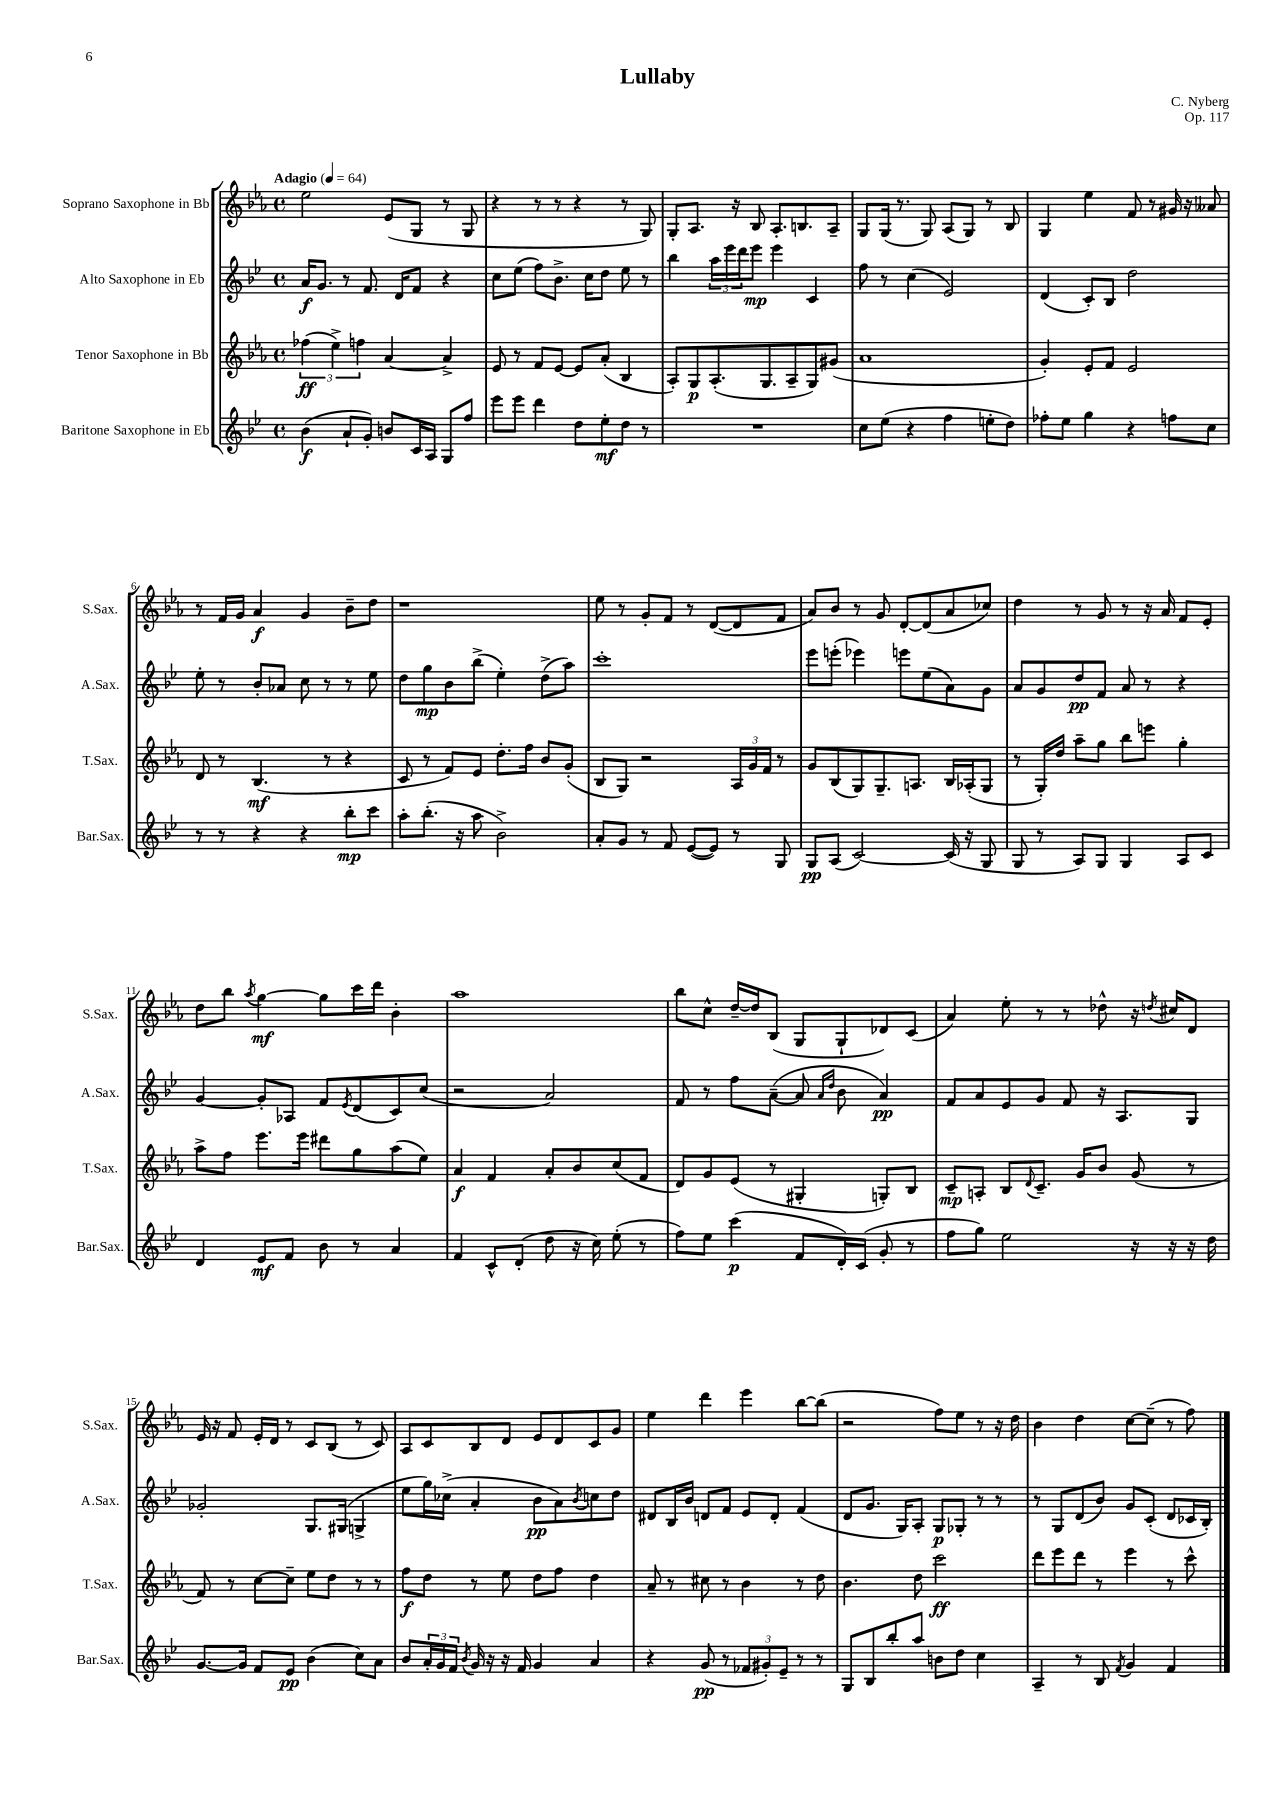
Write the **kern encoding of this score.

**kern	**dynam	**kern	**dynam	**kern	**dynam	**kern	**dynam
*part4	*part4	*part3	*part3	*part2	*part2	*part1	*part1
*staff4	*staff4	*staff3	*staff3	*staff2	*staff2	*staff1	*staff1
*I"Baritone Saxophone in Eb	*	*I"Tenor Saxophone in Bb	*	*I"Alto Saxophone in Eb	*	*I"Soprano Saxophone in Bb	*
*I'Bar.Sax.	*	*I'T.Sax.	*	*I'A.Sax.	*	*I'S.Sax.	*
*clefG2	*	*clefG2	*	*clefG2	*	*clefG2	*
*k[b-e-]	*	*k[b-e-a-]	*	*k[b-e-]	*	*k[b-e-a-]	*
*M4/4	*	*M4/4	*	*M4/4	*	*M4/4	*
*met(c)	*	*met(c)	*	*met(c)	*	*met(c)	*
*MM64	*	*MM64	*	*MM64	*	*MM64	*
=1	=1	=1	=1	=1	=1	=1	=1
!	!	!	!	!	!	!LO:TX:a:B:t=Adagio	!
(4b-\	f	(6ff-X\	ff	16a/KL	f	2ee-\	.
.	.	.	.	8.g/J	.	.	.
.	.	6ee-^\)	.	.	.	.	.
8a`/L	.	.	.	8r	.	.	.
.	.	6ffn\	.	.	.	.	.
8g'/J)	.	.	.	8.f/	.	.	.
8bn/L	.	[4a-/	.	.	.	(8e-/L	.
.	.	.	.	16d/KL	.	.	.
16c/L	.	.	.	8f/J	.	8G/J	.
16A/JJ	.	.	.	.	.	.	.
8G/L	.	4a-^/]	.	4r	.	8r	.
8ff/J	.	.	.	.	.	8G/	.
=2	=2	=2	=2	=2	=2	=2	=2
8eee-\L	.	8e-/	.	8cc\L	.	4r	.
8eee-\J	.	8r	.	(8ee-\J	.	.	.
4ddd\	.	8f/L	.	8ff\L)	.	8r	.
.	.	[8e-/J	.	8.b-^\J	.	8r	.
8dd\L	.	8e-/L]	.	.	.	4r	.
.	.	.	.	16cc\KL	.	.	.
8ee-'\	mf	(8a-'/J	.	8dd\J	.	.	.
8dd\J	.	4B-/	.	8ee-\	.	8r	.
8r	.	.	.	8r	.	8G/)	.
=3	=3	=3	=3	=3	=3	=3	=3
1r	.	8A-'/L)	.	4bb-\	.	8G'/L	.
.	.	8G/	p	.	.	8.A-/J	.
.	.	(8.A-'/	.	24aa\LL	.	.	.
.	.	.	.	24eee-\	.	.	.
.	.	.	.	.	.	16r	.
.	.	.	.	24ddd\J	.	.	.
.	.	.	.	8eee-\J	mp	8B-/	.
.	.	8.G/	.	.	.	.	.
.	.	.	.	4eee-\	.	8.A-'/L	.
.	.	8A-~/	.	.	.	.	.
.	.	.	.	.	.	8.Bn/	.
.	.	8G/)	.	4c/	.	.	.
.	.	(8g#X/J	.	.	.	8A-~/J	.
=4	=4	=4	=4	=4	=4	=4	=4
8cc\L	.	1a-	.	8ff\	.	8G/L	.
(8ee-\J	.	.	.	8r	.	(16G/Jk	.
.	.	.	.	.	.	8.r	.
4r	.	.	.	(4cc\	.	.	.
.	.	.	.	.	.	8G/)	.
4ff\	.	.	.	2e-/)	.	(8A-/L	.
.	.	.	.	.	.	8G/J)	.
8een'\L	.	.	.	.	.	8r	.
8dd\J)	.	.	.	.	.	8B-/	.
=5	=5	=5	=5	=5	=5	=5	=5
8ff-X'\L	.	4g'/)	.	(4d/	.	4G/	.
8ee-\J	.	.	.	.	.	.	.
4gg\	.	8e-'/L	.	8c'/L)	.	4ee-\	.
.	.	8f/J	.	8B-/J	.	.	.
4r	.	2e-/	.	2dd\	.	8f/	.
.	.	.	.	.	.	8r	.
8ffn\L	.	.	.	.	.	16g#X/	.
.	.	.	.	.	.	16r	.
8cc\J	.	.	.	.	.	8a--X/	.
!!LO:LB:g=z
=6	=6	=6	=6	=6	=6	=6	=6
8r	.	8d/	.	8ee-'\	.	8r	.
8r	.	8r	.	8r	.	16f/LL	.
.	.	.	.	.	.	16g/JJ	.
4r	.	(4.B-/	mf	8b-'/L	.	4a-/	f
.	.	.	.	8a-X/J	.	.	.
4r	.	.	.	8cc\	.	4g/	.
.	.	8r	.	8r	.	.	.
8bb-'\L	mp	4r	.	8r	.	8b-~\L	.
8ccc\J	.	.	.	8ee-\	.	8dd\J	.
=7	=7	=7	=7	=7	=7	=7	=7
8aa'\L	.	8c/	.	8dd\L	.	1r	.
(8.bb-'\J	.	8r	.	8gg\	mp	.	.
.	.	8f/L)	.	8b-\	.	.	.
16r	.	.	.	.	.	.	.
8aa\	.	8e-/J	.	(8bb-^\J	.	.	.
2b-^\)	.	8.dd'\L	.	4ee-'\)	.	.	.
.	.	16ff\Jk	.	.	.	.	.
.	.	8b-/L	.	(8dd^\L	.	.	.
.	.	(8g'/J	.	8aa\J)	.	.	.
=8	=8	=8	=8	=8	=8	=8	=8
8a'/L	.	8B-/L	.	1ccc'	.	8ee-\	.
8g/J	.	8G/J)	.	.	.	8r	.
8r	.	2r	.	.	.	8g'/L	.
8f/	.	.	.	.	.	8f/J	.
([8e-/L	.	.	.	.	.	8r	.
8e-/J])	.	.	.	.	.	([8d/L	.
8r	.	24A-/LL	.	.	.	8d/]	.
.	.	24g/	.	.	.	.	.
.	.	24f/JJ	.	.	.	.	.
8G/	.	8r	.	.	.	8f/J	.
=9	=9	=9	=9	=9	=9	=9	=9
8G/L	pp	8g/L	.	8eee-\L	.	8a-/L)	.
(8A/J	.	(8B-/	.	(8eeen'\J	.	8b-/J	.
[2c/)	.	8G/)	.	4eee-X\)	.	8r	.
.	.	8.G~/	.	.	.	8g/	.
.	.	.	.	8eeen\L	.	[8d'/L	.
.	.	8.An/J	.	.	.	.	.
.	.	.	.	(8ee-\	.	(8d/]	.
(16c/]	.	16B-/LL	.	8a\)	.	8a-/	.
16r	.	(16A-X'/J	.	.	.	.	.
8G/	.	8G/J	.	8g\J	.	8cc-X/J)	.
=10	=10	=10	=10	=10	=10	=10	=10
8G/	.	8r	.	8a/L	.	4dd\	.
8r	.	16G'/LL)	.	8g/	.	.	.
.	.	16dd/JJ	.	.	.	.	.
8A/L)	.	8aa-~\L	.	8dd/	pp	8r	.
8G/J	.	8gg\J	.	8f/J	.	8g/	.
4G/	.	8bb-\L	.	8a/	.	8r	.
.	.	8eeen\J	.	8r	.	16r	.
.	.	.	.	.	.	16a-/	.
8A/L	.	4gg'\	.	4r	.	8f/L	.
8c/J	.	.	.	.	.	8e-'/J	.
!!LO:LB:g=z
=11	=11	=11	=11	=11	=11	=11	=11
4d/	.	8aa-^\L	.	[4g/	.	8dd\L	.
.	.	8ff\J	.	.	.	8bb-\J	.
.	.	.	.	.	.	8qaa-/	.
8e-/L	mf	8.eee-\L	.	8g'/L]	.	[4gg\	mf
8f/J	.	.	.	8A-X/J	.	.	.
.	.	16eee-\Jk	.	.	.	.	.
8b-\	.	8ddd#X\L	.	8f/L	.	8gg\L]	.
.	.	.	.	8qe-/	.	.	.
8r	.	8gg\	.	(8d/	.	16ccc\L	.
.	.	.	.	.	.	16ddd\JJ	.
4a/	.	(8aa-\	.	8c/)	.	4b-'\	.
.	.	8ee-\J)	.	(8cc/J	.	.	.
=12	=12	=12	=12	=12	=12	=12	=12
4f/	.	4a-/	f	2r	.	1aa-	.
8c^^/L	.	4f/	.	.	.	.	.
(8d'/J	.	.	.	.	.	.	.
8dd\	.	8a-'/L	.	2a/)	.	.	.
16r	.	8b-/	.	.	.	.	.
16cc\)	.	.	.	.	.	.	.
(8ee-'\	.	(8cc/	.	.	.	.	.
8r	.	8f/J	.	.	.	.	.
=13	=13	=13	=13	=13	=13	=13	=13
8ff\L)	.	8d/L)	.	8f/	.	8bb-\L	.
8ee-\J	.	8g/	.	8r	.	8cc^^\J	.
(4ccc\	p	(8e-/J	.	8ff\L	.	[16dd~/LL	.
.	.	.	.	.	.	16dd/J]	.
.	.	8r	.	([8a~\J	.	(8B-/J	.
8f/L	.	4G#X'/	.	8a/]	.	8G/L	.
.	.	.	.	16qqa/LL	.	.	.
.	.	.	.	16qqdd/JJ	.	.	.
16d'/L)	.	.	.	8b-\	.	8G`/	.
(16c/JJ	.	.	.	.	.	.	.
8g'/	.	8Gn'/L)	.	4a/)	pp	8d-X/)	.
8r	.	8B-/J	.	.	.	(8c/J	.
=14	=14	=14	=14	=14	=14	=14	=14
8ff\L	.	8c~/L	mp	8f/L	.	4a-/)	.
8gg\J)	.	8An'/J	.	8a/	.	.	.
2ee-\	.	8B-/L	.	8e-/	.	8ee-'\	.
.	.	8qqd/	.	.	.	.	.
.	.	8.c~/J	.	8g/J	.	8r	.
.	.	.	.	8f/	.	8r	.
.	.	16g/KL	.	.	.	.	.
.	.	8b-/J	.	16r	.	8dd-X^^\	.
.	.	.	.	8.A/L	.	.	.
16r	.	(8g/	.	.	.	16r	.
.	.	.	.	.	.	8qddn/	.
16r	.	.	.	.	.	16cc#X/KL	.
16r	.	8r	.	8G/J	.	8d/J	.
16dd\	.	.	.	.	.	.	.
!!LO:LB:g=z
=15	=15	=15	=15	=15	=15	=15	=15
[8.g/L	.	8f/)	.	2g-X'/	.	16e-/	.
.	.	.	.	.	.	16r	.
.	.	8r	.	.	.	8f/	.
16g/Jk]	.	.	.	.	.	.	.
8f/L	.	[8cc\L	.	.	.	16e-'/LL	.
.	.	.	.	.	.	16d/JJ	.
8e-/J	pp	8cc~\J]	.	.	.	8r	.
(4b-\	.	8ee-\L	.	8.G/L	.	8c/L	.
.	.	8dd\J	.	.	.	(8B-/J	.
.	.	.	.	(16G#X/Jk	.	.	.
8cc\L)	.	8r	.	4Gn^/	.	8r	.
8a\J	.	8r	.	.	.	8c/)	.
=16	=16	=16	=16	=16	=16	=16	=16
8b-/L	.	8ff\L	f	8ee-\L	.	8A-/L	.
24a'/L	.	8dd\J	.	16gg\L)	.	8c/	.
24g/	.	.	.	.	.	.	.
.	.	.	.	(16cc-X^\JJ	.	.	.
24f/JJ	.	.	.	.	.	.	.
8qb-/	.	.	.	.	.	.	.
16g/	.	8r	.	4a'/	.	8B-/	.
16r	.	.	.	.	.	.	.
16r	.	8ee-\	.	.	.	8d/J	.
16f/	.	.	.	.	.	.	.
4g/	.	8dd\L	.	8b-\L	pp	8e-/L	.
.	.	8ff\J	.	8a\)	.	8d/	.
.	.	.	.	8qb-/	.	.	.
4a/	.	4dd\	.	8ccn\	.	8c/	.
.	.	.	.	8dd\J	.	8g/J	.
=17	=17	=17	=17	=17	=17	=17	=17
4r	.	8a-~/	.	8d#X/L	.	4ee-\	.
.	.	8r	.	16B-/L	.	.	.
.	.	.	.	16b-/JJ	.	.	.
(8g/	pp	8cc#X\	.	8dn/L	.	4ddd\	.
8r	.	8r	.	8f/J	.	.	.
12f-X/L	.	4b-\	.	8e-/L	.	4eee-\	.
12g#X'/)	.	.	.	.	.	.	.
.	.	.	.	8d'/J	.	.	.
12e-~/J	.	.	.	.	.	.	.
8r	.	8r	.	(4f/	.	[8bb-\L	.
8r	.	8dd\	.	.	.	(8bb-\J]	.
=18	=18	=18	=18	=18	=18	=18	=18
8G/L	.	4.b-\	.	8d/L	.	2r	.
8B-/	.	.	.	8.g/J	.	.	.
8bb-'/	.	.	.	.	.	.	.
.	.	.	.	16G/KL)	.	.	.
8aa/J	.	8dd\	.	8A'/J	.	.	.
8bn\L	.	2ccc\	ff	8G/L	p	8ff\L)	.
8dd\J	.	.	.	8G-X'/J	.	8ee-\J	.
4cc\	.	.	.	8r	.	8r	.
.	.	.	.	8r	.	16r	.
.	.	.	.	.	.	16dd\	.
=19	=19	=19	=19	=19	=19	=19	=19
4A~/	.	8ddd\L	.	8r	.	4b-\	.
.	.	8eee-\	.	8G/L	.	.	.
8r	.	8ddd\J	.	(8d/	.	4dd\	.
8B-/	.	8r	.	8b-/J)	.	.	.
8qf/	.	.	.	.	.	.	.
4g/	.	4eee-\	.	8g/L	.	[8cc\L	.
.	.	.	.	(8c'/J	.	(8cc~\J]	.
4f/	.	8r	.	8d/L	.	8r	.
.	.	8ccc^^\	.	16c-X/L	.	8ff\)	.
.	.	.	.	16B-'/JJ)	.	.	.
==	==	==	==	==	==	==	==
*-	*-	*-	*-	*-	*-	*-	*-
